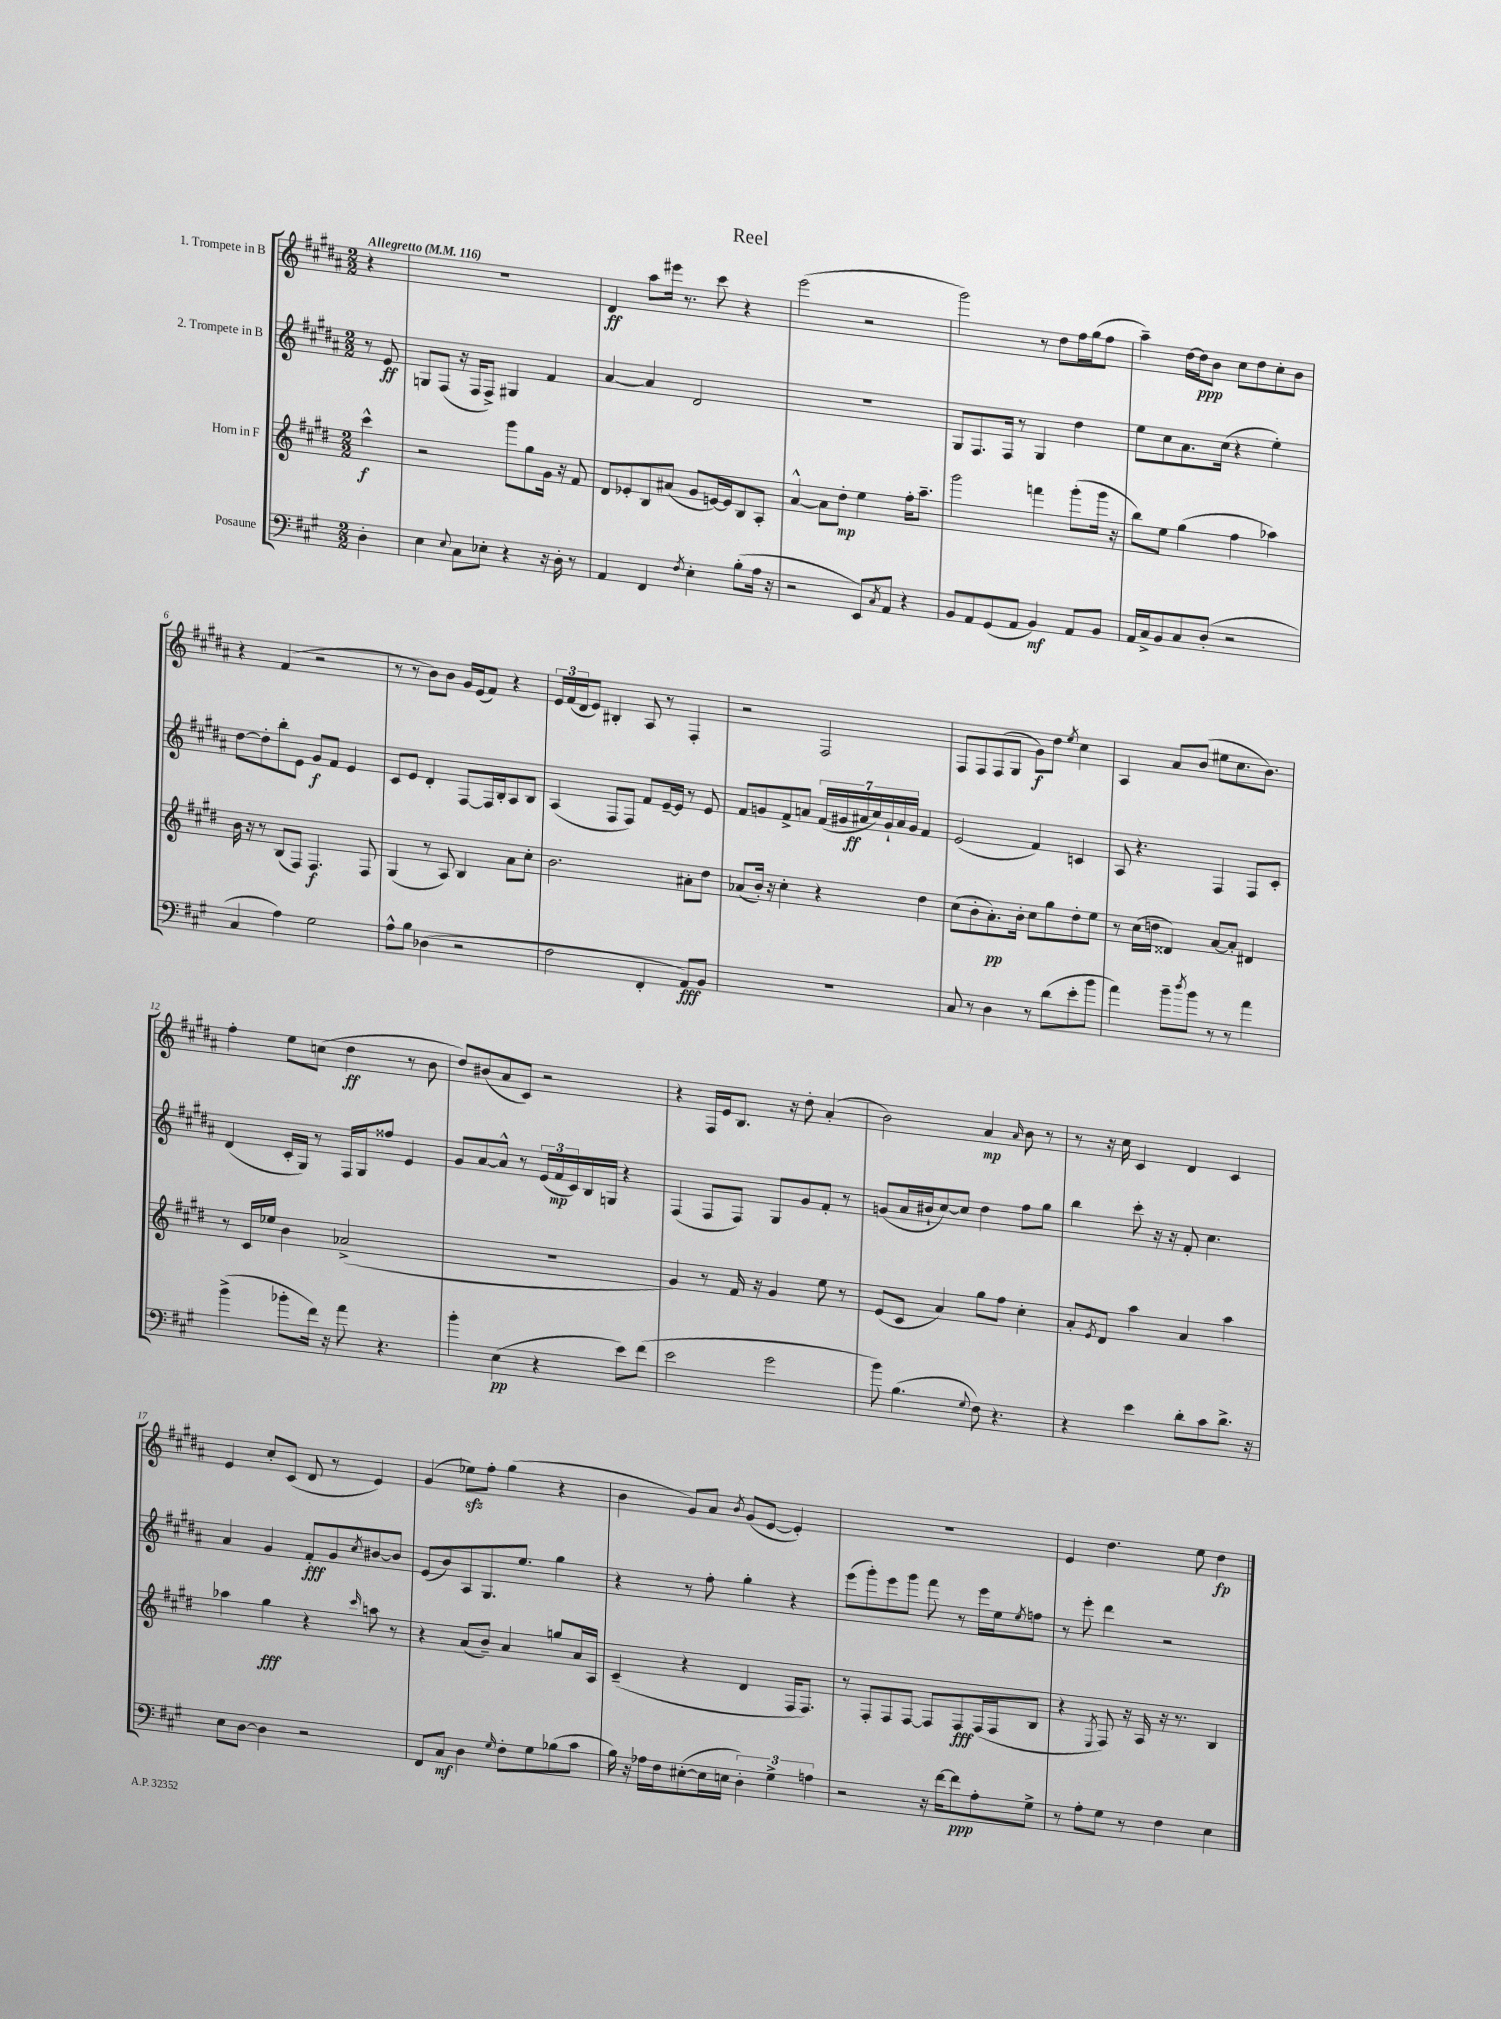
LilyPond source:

\header { title = "Reel" }
<<
\new StaffGroup <<
\new Staff = "s0" \with { instrumentName = "1. Trompete in B" } {
    \clef treble \key b \major \numericTimeSignature \time 2/2 \partial 4 \tempo "Allegretto" 4 = 116
    r4 |
    R1 |
    dis'4\ff ais''8 eis'''16 r8. cis'''8 r4 |
    e'''2( r2 |
    gis'''2) r8 dis''8 fis''16 gis''16( fis''8 |
    ais''4--) dis''16~ dis''16\ppp b'8 cis''8 dis''8 cis''8-. b'8 |
    r4 fis'4( r2 |
    r8 r8 b'8) b'8 gis'16 e'16( fis'8) r4 |
    \tuplet 3/2 { e'16 fis'16( dis'16 } e'8) bis4-. ais8 r8 fis4-. |
    r2 fis2 |
    fis8 fis8 fis8( gis8 gis'8\f) dis''8 \acciaccatura { e''8 } cis''4 |
    ais4 ais'8 b'8( eis''8 cis''8. b'8.) |
    fis''4-. e''8 c''8( dis''4\ff r8 b'8 |
    dis''8) bis'8( ais'8 cis'8) r2 |
    r4 fis16 e'16 b8. r16 dis''8-. ais'4-.( |
    b'2) ais'4\mp \grace { ais'16 } b'8 r8 |
    r8 r16 cis''16 cis'4 dis'4 cis'4 |
    e'4 cis''8-. cis'8( dis'8 r8 e'4) |
    gis'4( ees''8\sfz) fis''8-. gis''4( r4 |
    b'4 gis'8) ais'8 \acciaccatura { b'8 } gis'8( e'8~ e'4-.) |
    R1 |
    e'4 dis''4. e''8 dis''4\fp \bar "|." |
}
\new Staff = "s1" \with { instrumentName = "2. Trompete in B" } {
    \clef treble \key b \major \numericTimeSignature \time 2/2 \partial 4
    r8 e'8\ff |
    g8 fis8( r16 fis16 fis8->) gis4 fis'4 |
    ais'4~ ais'4 dis'2 |
    R1 |
    gis8 fis8. fis16 r8 gis4 dis''4 |
    e''8 cis''8 ais'8. cis''16( r4 e''4-.) |
    dis''8~ dis''8-. b''8-. e'8 gis'8\f fis'8 e'4 |
    cis'8 e'8 dis'4-. fis8~ fis16 b16-. ais8 b8 |
    ais4( fis8 fis8) fis'8 e'16~-- e'16 r8 e'8 |
    fis'8 g'8 fis'8-> a'8 \tuplet 7/4 { fis'16( gis'16 ais'16\ff cis''16) gis'16-! ais'16 gis'16 } fis'4 |
    e'2( fis'4) c'4 |
    ais8 r4. fis4 fis8 cis'8-. |
    dis'4( cis'16-. gis16) r8 fis16 gis16 fisis''8 e'4 |
    gis'8 ais'8~ ais'8-^ r8 \tuplet 3/2 { e'16( fis'16\mp cis'16) } b16 g16 r4 |
    fis4( fis8 fis8) gis8 gis'8 fis'8-. r8 |
    g'8( ais'16 bis'16-! cis''8~) cis''8 dis''4 fis''8 gis''8 |
    b''4 cis'''8-. r16 r16 fis'8-. cis''4. |
    ais'4 gis'4 fis'8-.\fff gis'8 \acciaccatura { cis''8 } bis'8~ bis'8 |
    e'8( b'8) ais8 gis8. e''8. gis''4 |
    r4 r8 fis''8-. gis''4-. r4 |
    e'''8( gis'''8-.) e'''8 gis'''8 fis'''8 r8 e'''16 e''16 \acciaccatura { e''8 } f''8 |
    r8 e'''8-. dis'''4 r2 \bar "|." |
}
\new Staff = "s2" \with { instrumentName = "Horn in F" } {
    \clef treble \key e \major \numericTimeSignature \time 2/2 \partial 4
    cis'''4-^\f |
    r2 gis'''8 gis''8 gis'16 r16 fis'8 |
    dis'8 ees'8-. b8 ais'8( gis'8 e'16~) e'16 b8 a8-. |
    a'4~-^ a'8 dis''8-.\mp e''4 fis''16-. a''8.-- |
    gis'''2 f'''4 gis'''8-.( gis'''16 r16 |
    b''8) e''8 gis''4( fis''4 aes''4) |
    b'16 r16 r8 b8( fis8) fis4.\f fis8 |
    gis4( r8 a8) b4 a'8 cis''8-. |
    b'2. ais'8-. dis''8 |
    aes'8( b'16-.) r16 cis''4-. r4 dis''4 |
    cis''8( b'8-. a'8.-.\pp) b'16-. cis''8 gis''8 dis''8-. e''8 |
    r8 cis''16( d''16 disis'4) a'8~ a'8-. dis'4 |
    r8 cis'16 ees''16 b'4 aes'2->( |
    R1 |
    gis'4) r8 fis'16 r16 gis'4 e''8 r8 |
    e'8( cis'8 a'4) gis''8 fis''8 cis''4-. |
    a'8-. \acciaccatura { e'8 } dis'8 a''4 a'4 a''4 |
    aes''4 gis''4\fff r4 \grace { cis'''16 } a''8 r8 |
    r4 a'8( b'8--) a'4 g''8 a'16 a16 |
    cis'4--( r4 dis'4 fis16 fis8.) |
    r8 fis8-. fis8 fis8~ fis8 fis8\fff fis16( fis16 b8 |
    r4 \acciaccatura { e8 } fis8) r16 a16 r16 r8. b4 \bar "|." |
}
\new Staff = "s3" \with { instrumentName = "Posaune" } {
    \clef bass \key a \major \numericTimeSignature \time 2/2 \partial 4
    d4-. |
    e4 \appoggiatura { e8 } cis8 ees8-. r4 r16 d16-. r8 |
    a,4 fis,4 \acciaccatura { fis8 } e4-. b8-.( a16 r16 |
    r2 e,8) \acciaccatura { cis8 } a,8 r4 |
    b,8 a,8 gis,8( a,8 b,4\mf) a,8 b,8 |
    a,16 cis16-> b,8 cis8 d8-.( r2 |
    cis4 a4) gis2 |
    a8-^ b8 des4( r2 |
    fis2 fis,4-. a,8\fff) b,8 |
    R1 |
    cis8 r8 d4 r8 d'8( e'8-. b'8 |
    a'4) b'8-- \acciaccatura { d''8 } b'8 r8 r8 a'4 |
    b'4->( bes'8-. fis'16) r16 a'8 r4. |
    b'4-. e4\pp( r4 e'8) fis'8( |
    e'2 gis'2 |
    b'8) b4.( \appoggiatura { gis8 } fis8) r4. |
    r4 e'4 d'8-. cis'8 d'8.-> r16 |
    e8 d8~ d4 r2 |
    fis,8 cis8\mf d4 \grace { gis16 } fis8-. gis8 bes8( cis'8 |
    b16) r16 aes16 fis16 eis8~-.( eis16 e16 \tuplet 3/2 { d4-.) gis4-> a4 } |
    r2 r16 fis'16~ fis'8\ppp a8-. gis8-> |
    r8 a8-. gis8 r8 fis4 e4 \bar "|." |
}
>>
>>
